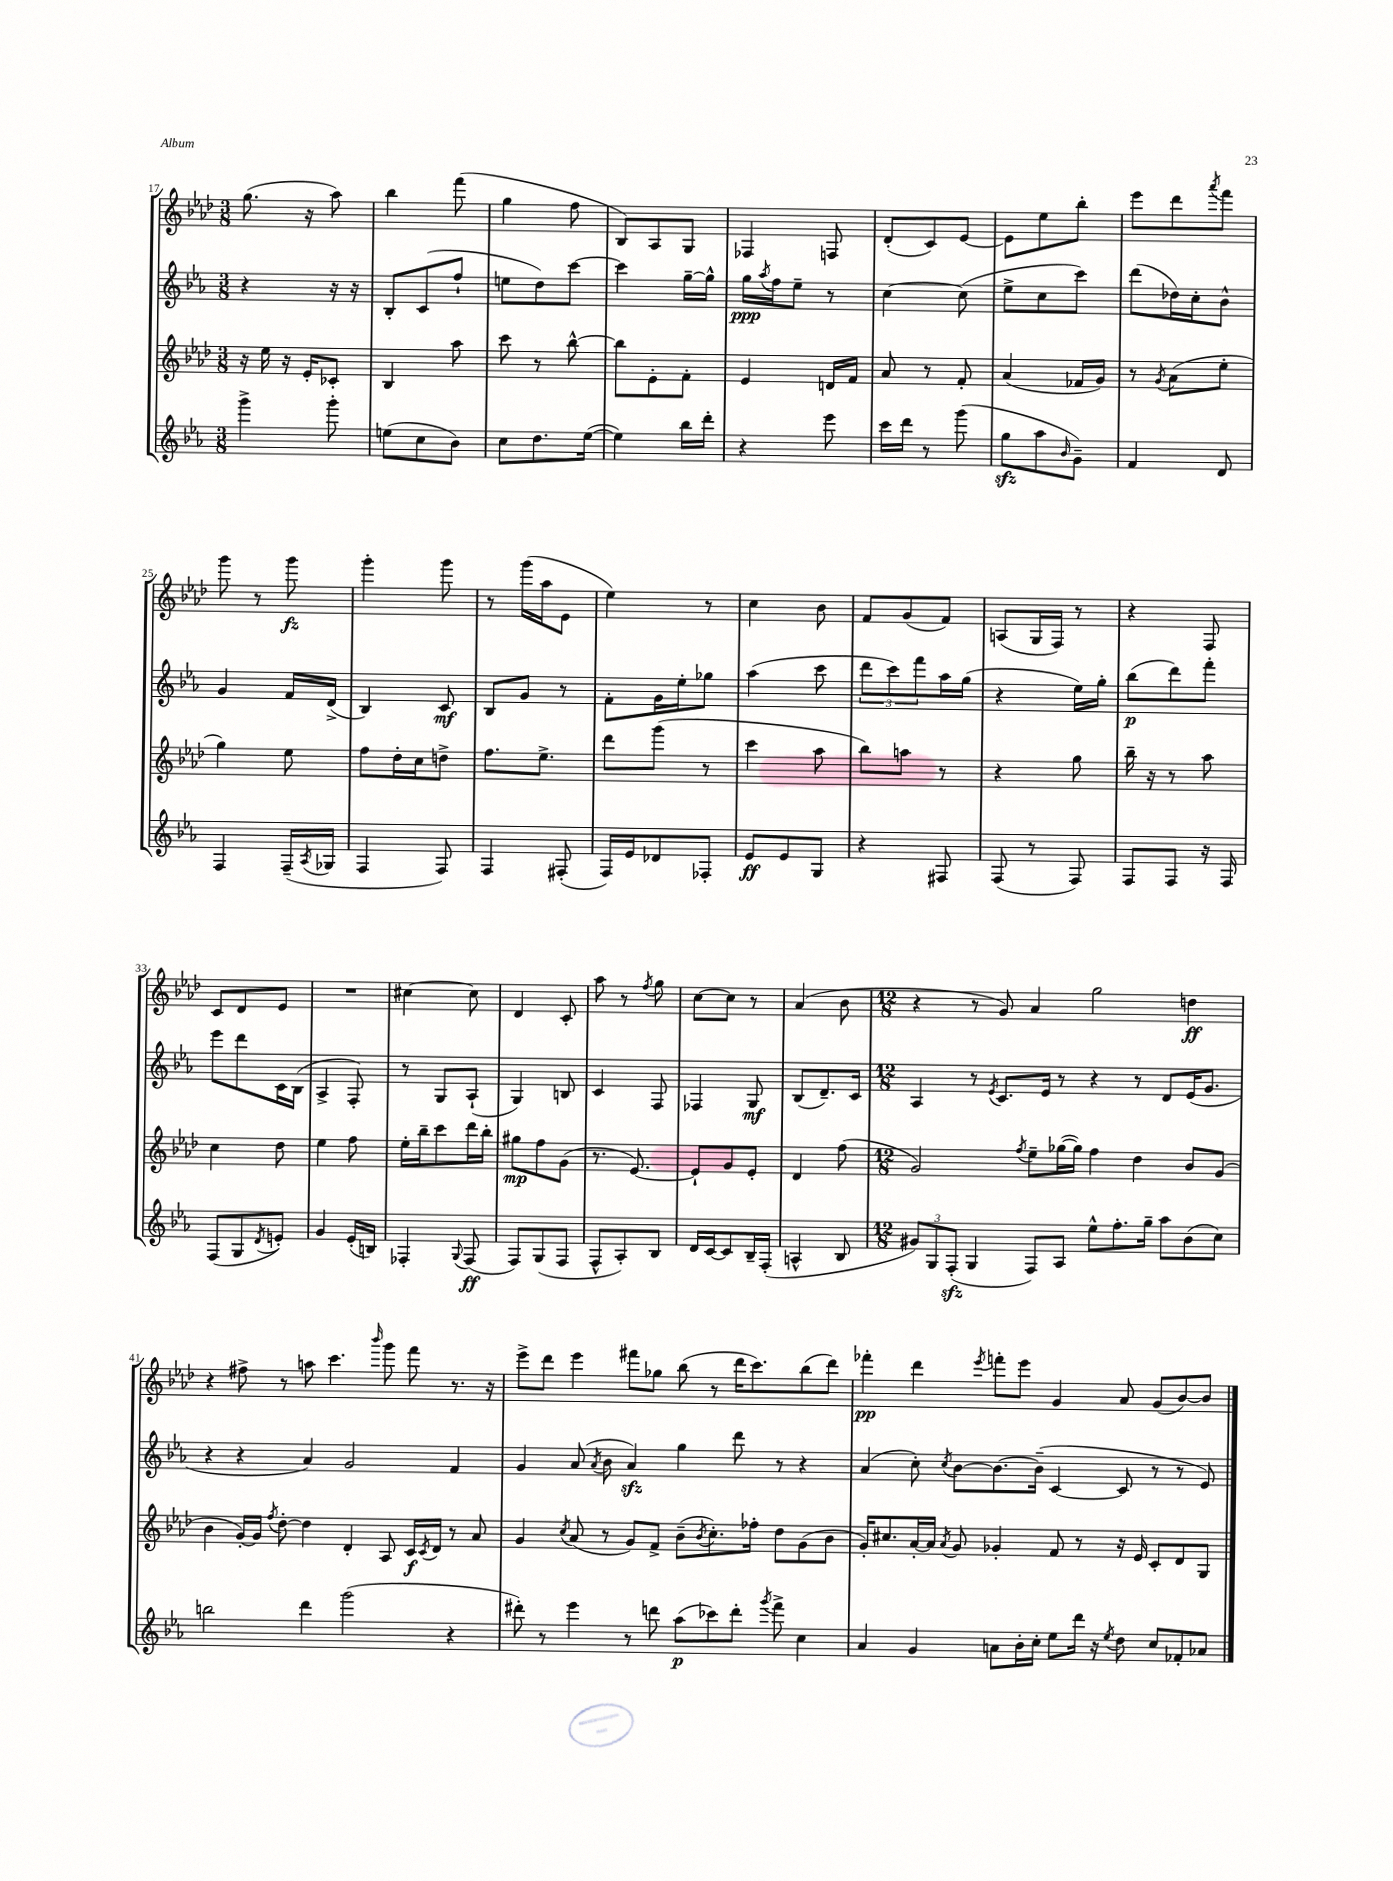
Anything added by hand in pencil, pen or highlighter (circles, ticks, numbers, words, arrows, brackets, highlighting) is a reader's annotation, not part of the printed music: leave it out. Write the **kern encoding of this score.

**kern	**kern	**kern	**kern
*staff4	*staff3	*staff2	*staff1
*clefG2	*clefG2	*clefG2	*clefG2
*k[b-e-a-]	*k[b-e-a-d-]	*k[b-e-a-]	*k[b-e-a-d-]
*M3/8	*M3/8	*M3/8	*M3/8
4ggg^\	16r	4r	(8.gg\
.	16ee-\	.	.
.	16r	.	.
.	16e-'/LK	.	16r
8ggg'\	8c-'/J	16r	8aa-\)
.	.	16r	.
=	=	=	=
(8ee\L	4B-/	8B-'/L	4bb-\
8cc\	.	(8c/	.
8b-\J)	8aa-\	8ff`/J	(8fff\
=	=	=	=
8cc\L	8ccc\	8ee\L	4gg\
8.dd\	8r	8dd\)	.
.	[8bb-^^\	[8ccc\J	8ff\
([16ee-\Jk	.	.	.
=	=	=	=
4ee-\])	8bb-\]L	4ccc\]	8B-/L)
.	8e-'\	.	8A-/
16bb-\LL	8f'\J	[16gg~\LL	8G/J
16ddd'\JJ	.	16gg^^\]JJ	.
=	=	=	=
4r	4e-/	16gg\LL	4F-/
.	.	8qaa-/	.
.	.	16ff\J	.
.	.	8ee-~\J	.
8eee-\	16d/LL	8r	8F/
.	16f/JJ	.	.
=	=	=	=
16ccc\LL	8a-/	[4cc\	(8d-'/L
16ddd\JJ	.	.	.
8r	8r	.	8c/)
(8ggg\	8f'/	(8cc\]	[8e-/J
=	=	=	=
8gg\L	(4a-/	8ee-^\L	8e-\]L
8aa-\	.	8cc\	8ee-\
16qqb-/	.	.	.
8g~\J)	16f-/LL	8ccc\J)	8bb-'\J
.	16g/JJ)	.	.
=	=	=	=
4f/	8r	(8ddd\L	8eee-\L
.	8qg/	.	.
.	(8a-\L	16dd-\L)	8ddd-\
.	.	16cc'\J	.
.	.	.	8qaaa-/
8d/	8ee-'\J	8b-^^\J	8fff\J
=	=	=	=
4F/	4gg\)	4g/	8ggg\
.	.	.	8r
(16F~/LL	8ee-\	16f/LL	8ggg\
8qA-/	.	.	.
16G-/JJ	.	(16d^/JJ	.
=	=	=	=
4F/	8ff\L	4B-/)	4ggg'\
.	16dd-'\L	.	.
.	16cc\J	.	.
8F/)	8dd^\J	8c/	8ggg\
=	=	=	=
4F/	8.ff\L	8B-/L	8r
.	.	8g/J	(16ggg\LL
.	8.ee-^\J	.	16aa-\J
(8F#'/	.	8r	8e-\J
=	=	=	=
16F/LL)	8ddd-\L	8f'\L	4ee-\)
16e-/J	.	.	.
8d-/	(8ggg\J	16g\L	.
.	.	16ee-'\J	.
8F-'/J	8r	8gg-\J	8r
=	=	=	=
8e-/L	4ccc\	(4aa-\	4cc\
8e-/	.	.	.
8G/J	8aa-\	8ccc\	8b-\
=	=	=	=
4r	8bb-\L)	12ddd\L	8f/L
.	.	12ccc\)	.
.	8aa\J	.	(8g/
.	.	12fff\	.
8F#/	8r	16aa-\L	8f/J)
.	.	(16gg\JJ	.
=	=	=	=
(8F/	4r	4r	(8A/L
8r	.	.	16G/L
.	.	.	16F/JJ)
8F/)	8gg\	16ee-\LL)	8r
.	.	16gg'\JJ	.
=	=	=	=
8F/L	16bb-~\	(8bb-\L	4r
.	16r	.	.
8F/J	8r	8ddd\)	.
16r	8aa-\	8fff'\J	8F/
16F/	.	.	.
=	=	=	=
(8F/L	4cc\	8eee-\L	8c/L
8G/	.	8ddd\	8d-/
8qd/	.	.	.
8e'/J)	8dd-\	16c\L	8e-/J
.	.	(16B-\JJ	.
=	=	=	=
4g/	4ee-\	4A-^/	4.r
(16e-'/LL	8ff\	8F'/)	.
16B/JJ)	.	.	.
=	=	=	=
4F-'/	16ee-'\LL	8r	[4cc#\
.	16bb-~\J	.	.
.	8ccc\	8G/L	.
8qqG/	.	.	.
(8F-/	16ddd-\L	(8A-`/J	8cc#\]
.	16bb-'\JJ	.	.
=	=	=	=
8F/L)	8gg#\L	4G/)	4d-/
(8G/	8ff\	.	.
8F/J	(8g\J	8B/	8c'/
=	=	=	=
8F^^/L	8.r	4c/	8aa-\
8A-'/)	.	.	8r
.	[8.e-/)	.	.
.	.	.	8qff/
8B-/J	.	8F/	8gg\
=	=	=	=
16d/LL	8e-`/]L	4F-/	[8cc\L
[16c/J	.	.	.
8c/]	8g/	.	8cc\]J
16B-~/L	8e-'/J	8G/	8r
(16F'/JJ	.	.	.
=	=	=	=
4A^^/	4d-/	(8B-/L	(4a-/
.	.	8.d~/)	.
8B-/	(8ff\	.	8b-\
.	.	16c/Jk	.
=	=	=	=
*M12/8	*M12/8	*M12/8	*M12/8
12g#/L)	2g/)	4A-/	4r
12G/	.	.	.
(12F'/J	.	.	.
4G/	.	8r	8r
.	.	8qe-/	.
.	.	8.c/L	8g/)
.	8qff/	.	.
8F/L)	8ee-~\L	.	4a-/
.	.	16e-/Jk	.
8A-/J	([16gg-\L	8r	.
.	16gg-\]JJ)	.	.
8ee-^^\L	4ff\	4r	2gg\
8.ff'\	.	.	.
.	4dd-\	8r	.
16gg~\Jk	.	.	.
8aa-\L	.	8d/L	.
(8b-\	8b-/L	(16e-/K	4dd\
.	.	8.g/J	.
8cc\J)	(8g/J	.	.
=	=	=	=
2bb\	4b-\	4r	4r
.	[16g'/LL)	4r	8ff#^\
.	16g/]JJ	.	.
.	8qff/	.	.
.	[8dd-'\	.	8r
4ddd\	4dd-\]	4a-/)	8aa\
.	.	.	4.ccc\
(2ggg\	4d-'/	2g/	.
.	.	.	16qqbbb-/
.	8A-/	.	8ggg\
.	16c/LL	.	8fff\
.	8qc/	.	.
.	16d-/JJ	.	.
4r	8r	4f/	8.r
.	8a-/	.	.
.	.	.	16r
=	=	=	=
8ddd#'\)	4g/	4g/	8eee-^\L
8r	.	.	8ddd-\J
.	8qcc/	.	.
4eee-\	(8a-/	(8a-/	4eee-\
.	.	8qa-/	.
.	8r	8b-\	.
8r	8g/L)	4a-/)	8fff#\L
8ddd\	8f^/J	.	8gg-\J
(8aa-\L	(8b-~\L	4gg\	(8bb-\
.	8qb-/	.	.
8ccc-\)	8.cc'\)	.	8r
8ddd'\J	.	8ddd\	16ddd-\LK
.	16ff-'\Jk	.	8.ccc\)
8qggg/	.	.	.
8fff^\	8dd-\L	8r	.
4cc\	(8g\	4r	(8bb-\
.	8b-\J	.	8ddd-\J)
=	=	=	=
4a-/	16g'/LK)	(4a-/	4fff-'\
.	8.cc#/	.	.
4g/	[16a-'/L	8cc'\)	4ddd-\
.	16a-/]JJ	.	.
.	8qa-/	8qcc/	.
.	8g/	[8b-\L	.
.	.	.	8qeee-/
8a\L	4g-'/	8.b-\_	8fff'\L
16b-'\L	.	.	8eee-\J
16cc'\JJ	.	(16b-~\]Jk	.
8ee-\L	8f/	[4c/	4g/
16ddd\Jk	8r	.	.
16r	.	.	.
8qee-/	.	.	.
8dd\	16r	8c/]	8a-/
.	16e-/	.	.
8cc/L	8c'/L	8r	(8g/L
8f-'/	8d-/	8r	[8b-/)
8a-/J	8G/J	8e-/)	8b-/]J
==	==	==	==
*-	*-	*-	*-
